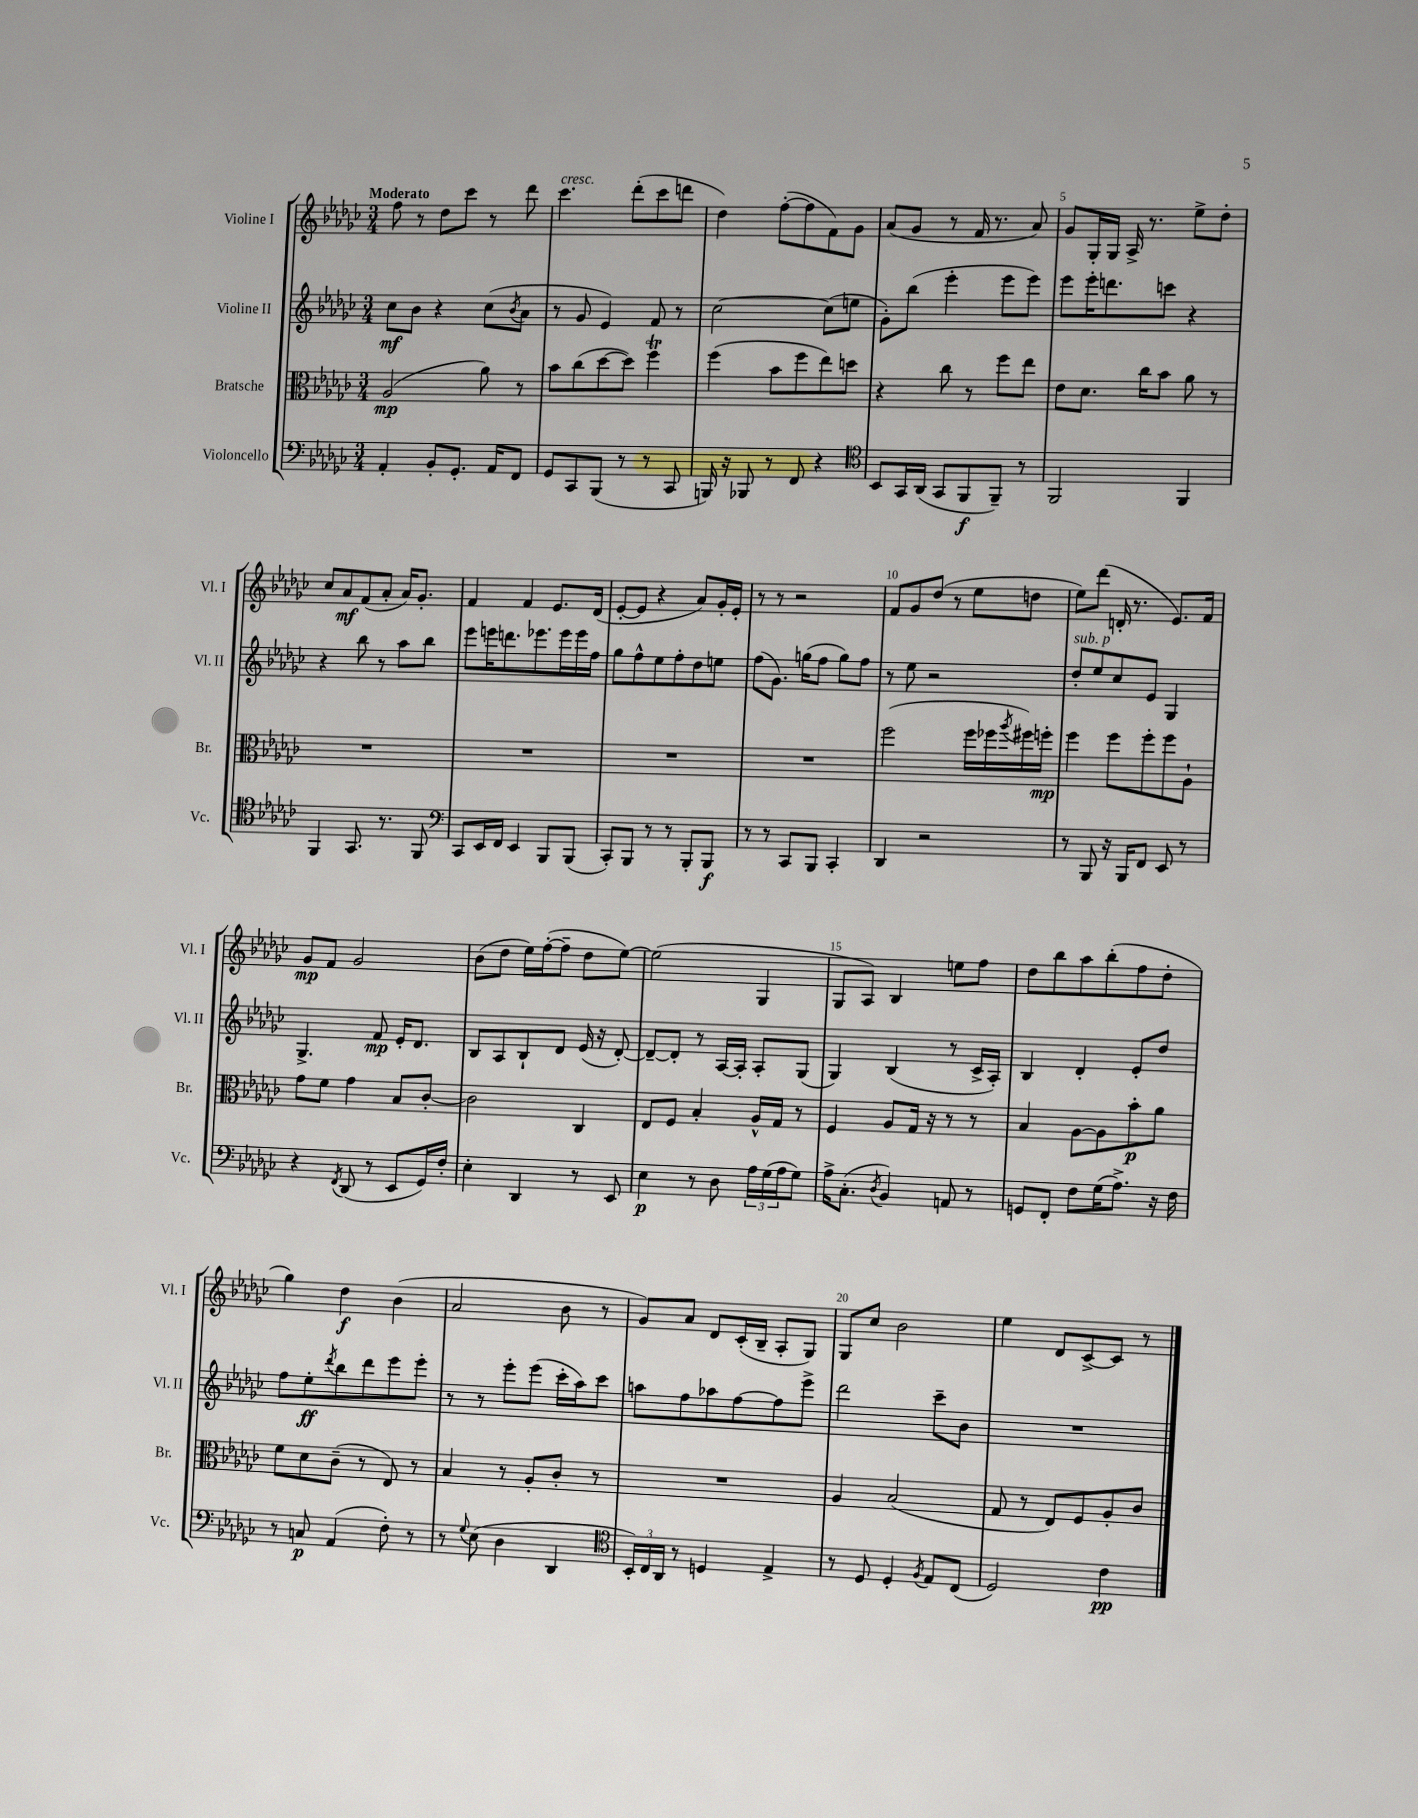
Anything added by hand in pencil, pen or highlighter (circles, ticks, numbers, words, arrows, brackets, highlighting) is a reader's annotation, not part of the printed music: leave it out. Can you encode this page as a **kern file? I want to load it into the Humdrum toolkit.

**kern	**kern	**kern	**kern
*staff4	*staff3	*staff2	*staff1
*clefF4	*clefC3	*clefG2	*clefG2
*k[b-e-a-d-g-c-]	*k[b-e-a-d-g-c-]	*k[b-e-a-d-g-c-]	*k[b-e-a-d-g-c-]
*M3/4	*M3/4	*M3/4	*M3/4
4AA-'/	(2A-/	8cc-\L	8ff\
.	.	8b-\J	8r
8BB-'/L	.	4r	8dd-\L
8.GG-'/J	.	.	8ccc-\J
.	8a-\)	(8cc-\L	8r
16AA-/LK	.	.	.
.	.	8qb-/	.
8FF/J	8r	8a-\J	8ddd-\
=	=	=	=
8GG-/L	8b-\L	8r	4.ccc-\
8CC-/	(8cc-\	8g-/	.
(8BBB-/J	[8dd-\	4e-/)	.
8r	8dd-\]J)	.	(8ddd-'\L
8r	4ff\	8f/	8ccc-\
8CC-/	.	8r	8ddd\J
=	=	=	=
16BBB/)	(4ff\	[2cc-\	4dd-\)
16r	.	.	.
8BBB-/	.	.	.
8r	8b-\L	.	([8ff'\L
8FF/	8ff\	.	8ff\]
4r	8ee-\)	(8cc-\]L	8f\)
.	8dd\J	8ee\J	8g-\J
=	=	=	=
*clefC4	*	*	*
8BB-/L	4r	8g-'\L)	(8a-/L
16GG-/L	.	(8bb-\J	8g-/J
(16AA-/JJ	.	.	.
8GG-/L	8cc-\	4eee-'\	8r
8FF/	8r	.	16f/
.	.	.	8.r
8FF~/J)	8ff\L	8eee-\L	.
8r	8ee-\J	8eee-\J)	8a-/)
=	=	=	=
2FF/	8e-\L	8eee-\L	8g-/L
.	8.d-\J	16eee-'\K	16G-'/L
.	.	8.ddd\	16G-/JJ
.	.	.	16A-^/
.	16cc-\LK	.	8.r
.	8b-\J	8ccc\J	.
4FF/	8a-\	4r	8ee-^\L
.	8r	.	8dd-'\J
=	=	=	=
4FF/	2.r	4r	8cc-/L
.	.	.	8a-/
8.GG-/	.	8bb-\	(8f/
.	.	8r	8a-'/J
8.r	.	.	.
.	.	8aa-\L	16a-/LK)
.	.	.	8.g-'/J
8FF/	.	8bb-\J	.
=	=	=	=
*clefF4	*	*	*
8CC-/L	2.r	8eee-\L	4f/
16EE-/L	.	16eee\K	.
16FF/JJ	.	8.ddd\	.
4EE-/	.	.	4f/
.	.	8.eee-\	.
8BBB-/L	.	.	8.e-/L
.	.	16eee-\L	.
(8BBB-/J	.	16eee-\	.
.	.	16ff\JJ	(16d-/Jk
=	=	=	=
8CC-'/L)	2.r	8gg-\L	[8e-'/L
8BBB-/J	.	8ff^^\	8e-/]J
8r	.	8ee-\	4r
8r	.	8ff'\	.
8BBB-'/L	.	8dd-\	8a-/L)
8BBB-/J	.	8ee\J	16g-'/L
.	.	.	16e-'/JJ
=	=	=	=
8r	2.r	(8ff\L	8r
8r	.	8.g-\J)	8r
8CC-/L	.	.	2r
.	.	(16gg\LK	.
8BBB-/J	.	8ff\J	.
4CC-'/	.	8gg\L)	.
.	.	8ff\J	.
=	=	=	=
4DD-/	(2ff\	8r	8f/L
.	.	8ee-\	8g-/
2r	.	2r	(8dd-/J
.	.	.	8r
.	16ff\LL	.	8ee-\L
.	16ff-\	.	.
.	8qaa-/	.	.
.	16ff#\)	.	8dd\J
.	16ff'\JJ	.	.
=	=	=	=
8r	4ff\	8dd-'/L	8ee-\L)
8BBB-/	.	8ee-/	(8ddd-\J
16r	8ff\L	8cc-/	16d'/
16BBB-/LK	.	.	8.r
8FF/J	8ff'\	8e-/J	.
8EE-/	8ff\	4G-/	8.e-/L)
8r	8A-`\J	.	.
.	.	.	16f/Jk
=	=	=	=
4r	8g-\L	4.G-^/	8g-/L
.	8f\J	.	8f/J
8qFF/	.	.	.
(8DD-/	4g-\	.	2g-/
8r	.	8f/	.
8EE-/L	8B-/L	16e-'/LK	.
.	.	8.d-/J	.
16GG-/L)	[8c-'/J	.	.
16F'/JJ	.	.	.
=	=	=	=
4E-'\	2c-\]	8B-/L	(8b-\L
.	.	8A-/	8dd-\J
4DD-/	.	8B-`/	16ee-\LL)
.	.	.	([16ff'\J
.	.	8d-/J	8ff~\]J
8r	4C-/	(16e-/	8dd-\L
.	.	16r	.
8EE-/	.	[8d-'/)	[8ee-\J)
=	=	=	=
4E-\	8E-/L	8d-~/_L	(2ee-\]
.	8F/J	8d-'/]J	.
8r	4B-'/	8r	.
8D-\	.	[16A-/LL	.
.	.	16A-'/]JJ	.
24A-\LL	16A-^^/LL	8A-'/L	4G-/
(24G-\	.	.	.
.	16G-/JJ	.	.
24A-\J	.	.	.
8G-\J)	8r	(8G-/J	.
=	=	=	=
16A-^\LK	4F/	4G-/)	8G-/L
(8.C-'\J	.	.	.
.	.	.	8A-/J)
8qD-/	.	.	.
4BB-/)	8A-/L	(4B-/	4B-/
.	16G-/Jk	.	.
.	16r	.	.
8AA/	8r	8r	8ee\L
8r	8r	16c-^/LL	8ff\J
.	.	16A-'/JJ)	.
=	=	=	=
8GG/L	4B-/	4B-/	8dd-\L
8FF'/J	.	.	8bb-\
8F\L	[8A-\L	4d-'/	8aa-\
(16G-\K	8A-\]	.	(8bb-'\
8.A-^\J)	.	.	.
.	8b-'\	8e-'/L	8ff\
16r	8a-\J	8dd-/J	8dd-'\J
16F\	.	.	.
=	=	=	=
8r	8f\L	8ff\L	4gg-\)
8C/	8d-\	8ee-'\	.
.	.	8qddd-/	.
(4AA-/	(8c-~\J	8bb-\	4dd-\
.	8r	8ddd-\	.
8F'\)	8E-/)	8eee-\	(4b-\
8r	8r	8eee-'\J	.
=	=	=	=
8r	4B-/	8r	2a-/
8qqG-/	.	.	.
(8E-\	.	8r	.
4D-\	8r	8eee-'\L	.
.	8A-'/L	(8eee-\J	.
4DD-/	8c-'/J	16ccc-'\LL	8b-\
.	.	16aa-\J)	.
.	8r	8ccc-\J	8r
=	=	=	=
*clefC4	*	*	*
24BB-'/LL)	2.r	8aa\L	8g-/L)
24C-/	.	.	.
24AA-/JJ	.	.	.
8r	.	8ff\	8a-/J
4D/	.	8aa-\	8d-/L
.	.	[8ff\	(16c-'/L
.	.	.	16B-~/JJ
4E-^/	.	8ff\]	8A-'/L
.	.	8eee-^\J	8G-/J)
=	=	=	=
8r	4A-/	2ddd-\	8G-/L
8D-/	.	.	8cc-/J
4D-'/	(2B-/	.	2b-\
8qF/	.	.	.
8E-/L	.	8ccc-~\L	.
(8C-/J	.	8b-\J	.
=	=	=	=
2D-/)	8G-/	2.r	4ee-\
.	8r	.	.
.	8E-/L)	.	8d-/L
.	8F/	.	[8c-^/
4c-\	8A-'/	.	8c-/]J
.	8c-/J	.	8r
==	==	==	==
*-	*-	*-	*-
